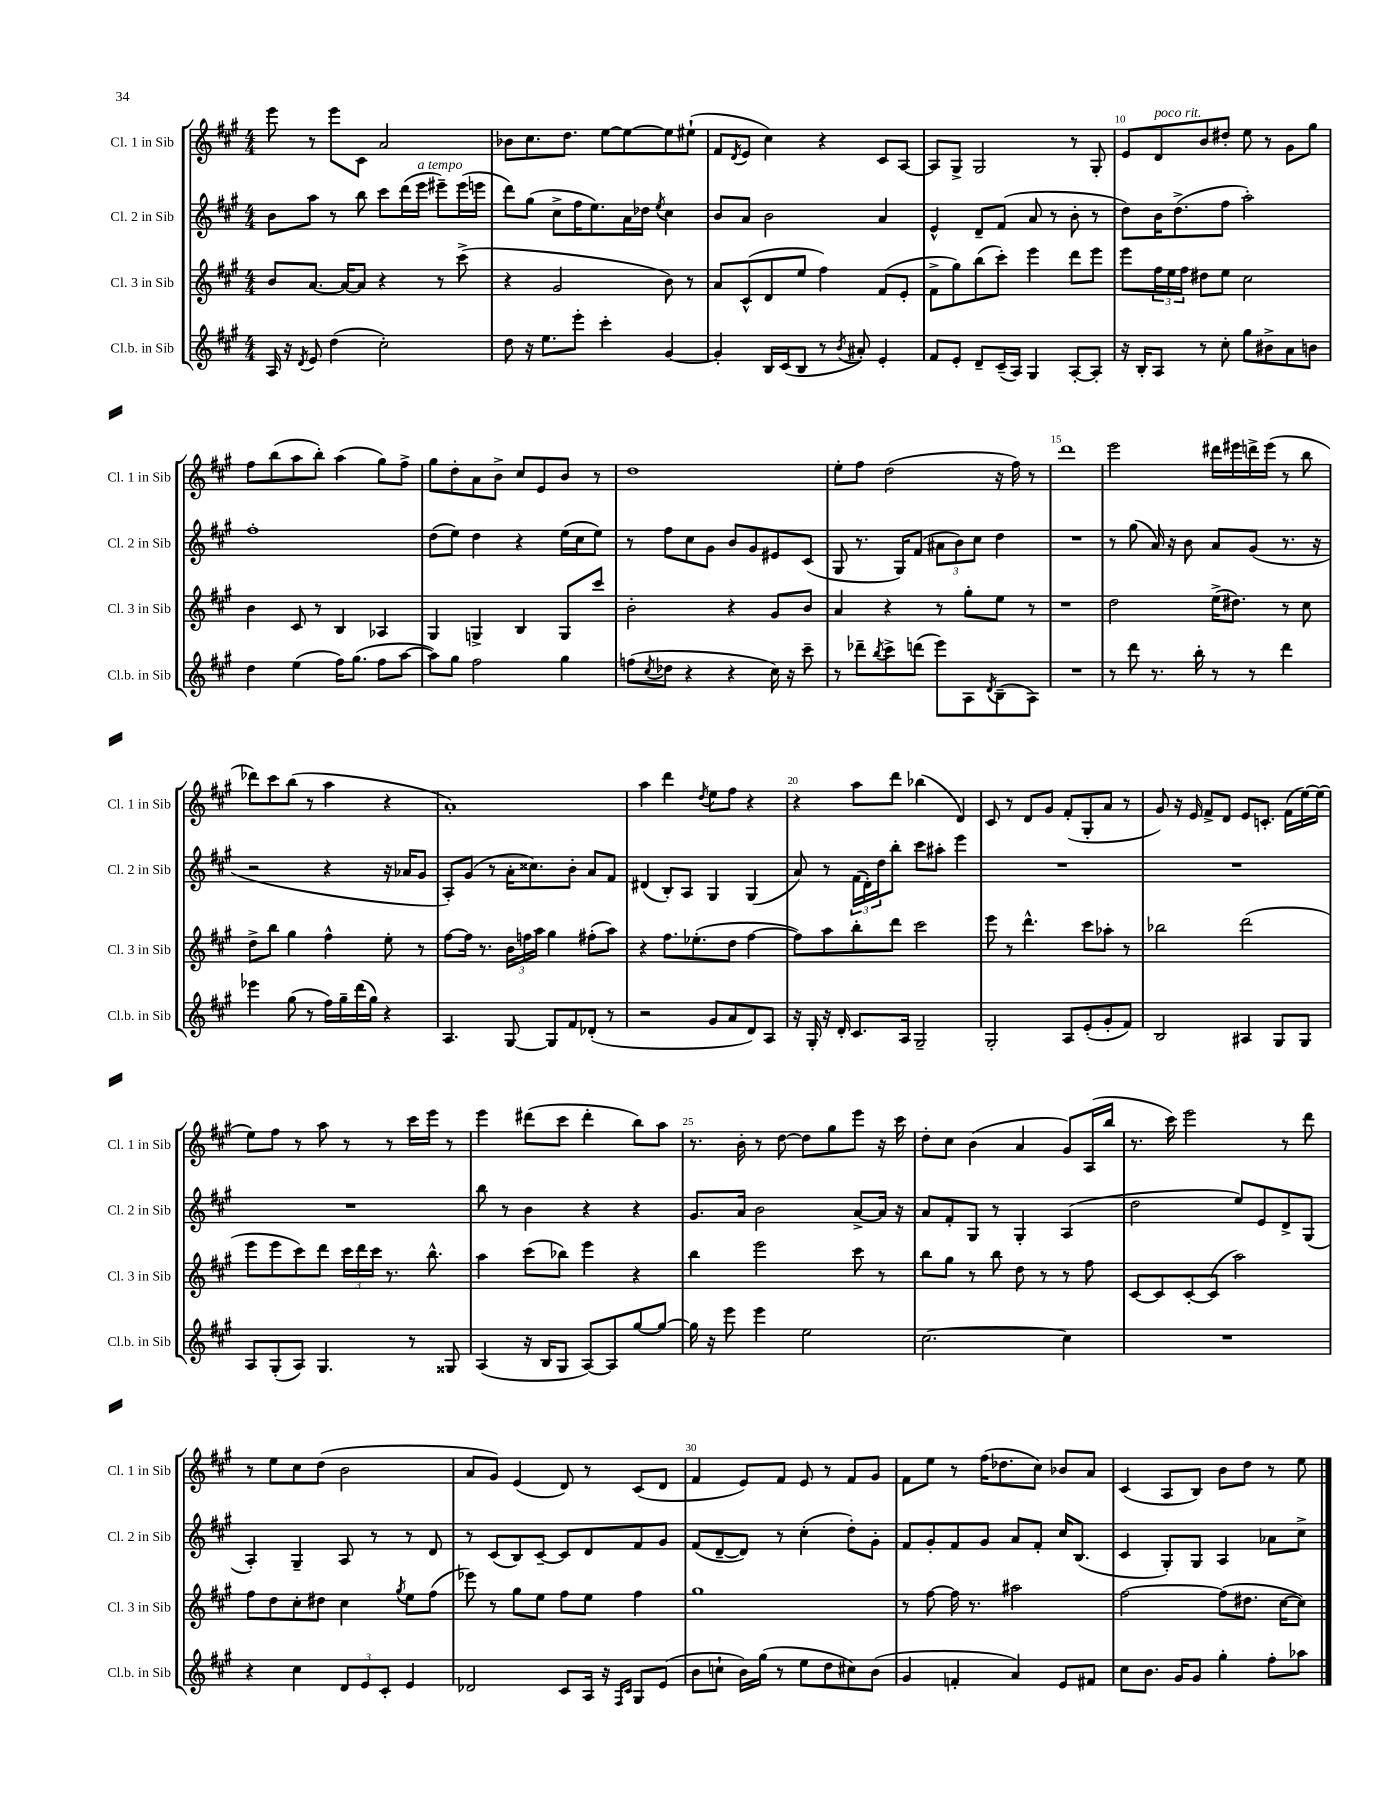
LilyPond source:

<<
\new StaffGroup <<
\new Staff = "s0" \with { instrumentName = "Cl. 1 in Sib" shortInstrumentName = "Cl. 1 in Sib" } {
    \clef treble \key a \major \numericTimeSignature \time 4/4
    e'''8 r8 e'''8 cis'8 a'2 |
    bes'8 cis''8. d''8. e''8~ e''8~ e''8 eis''8-!( |
    fis'8 \acciaccatura { d'8 } e'8 cis''4) r4 cis'8 a8~ |
    a8 gis8-> gis2 r8 gis8-. |
    e'8 d'8^\markup { \italic "poco rit." } b'8 dis''8-. e''8 r8 gis'8 gis''8 |
    fis''8 b''8( a''8 b''8-.) a''4( gis''8) fis''8-> |
    gis''8 d''8-. a'8 b'8-> cis''8 e'8 b'8 r8 |
    d''1 |
    e''8-. fis''8 d''2( r16 fis''16) r8 |
    d'''1 |
    e'''2 dis'''16 eis'''16 d'''16-> eis'''16( r8 b''8 |
    des'''8) cis'''8 b''8( r8 a''4 r4 |
    a'1-.) |
    a''4 d'''4 \acciaccatura { d''8 } e''8 fis''8 r4 |
    r4 a''8 d'''8 bes''4( d'4) |
    cis'8 r8 d'8 gis'8 fis'8-.( gis8-. a'8 r8 |
    gis'8) r16 e'16 fis'8-> d'8 e'8 c'8.-. fis'16( e''16~) e''16( |
    e''8) fis''8 r8 a''8 r8 r8 cis'''16 e'''16 r8 |
    e'''4 dis'''8( cis'''8 dis'''4-. b''8) a''8 |
    r8. b'16-. r8 d''8~ d''8 gis''8 e'''8 r16 cis'''16 |
    d''8-. cis''8 b'4( a'4 gis'8) a16( b''16 |
    r8. cis'''16) e'''2 r8 d'''8 |
    r8 e''8 cis''8 d''8( b'2 |
    a'8 gis'8) e'4( d'8) r8 cis'8( d'8 |
    fis'4 e'8) fis'8 e'8 r8 fis'8 gis'8 |
    fis'8 e''8 r8 fis''16( des''8. cis''8) bes'8 a'8 |
    cis'4( a8 b8) b'8 d''8 r8 e''8 \bar "|." |
}
\new Staff = "s1" \with { instrumentName = "Cl. 2 in Sib" shortInstrumentName = "Cl. 2 in Sib" } {
    \clef treble \key a \major \numericTimeSignature \time 4/4
    b'8 a''8 r8 b''8 cis'''8 d'''16( e'''16^\markup { \italic "a tempo" } eis'''8--) eis'''16( e'''16 |
    d'''8) gis''8( cis''8-> fis''16 e''8.) a'16 des''16 \acciaccatura { e''8 } cis''4 |
    b'8 a'8 b'2 a'4 |
    e'4-^ d'8-- fis'8( a'8 r8 b'8-. r8 |
    d''8) b'16 d''8.->( fis''8 a''2-.) |
    fis''1-. |
    d''8( e''8) d''4 r4 e''16( cis''16 e''8) |
    r8 fis''8 cis''8 gis'8 b'8 gis'8 eis'8 cis'8( |
    gis8 r8. gis16) fis'8( \tuplet 3/2 { ais'8 b'8) cis''8 } d''4 |
    R1 |
    r8 gis''8( a'16) r16 b'8 a'8 gis'8( r8. r16 |
    r2 r4 r16 aes'16 gis'8 |
    a8-.) gis'8( r8 a'16-. cisis''8.) b'8-. a'8 fis'8 |
    dis'4( b8-.) a8 gis4 gis4( |
    a'8) r8 \tuplet 3/2 { fis'16( d'16-.) d''16 } b''8-. cis'''8 ais''8-. e'''4 |
    R1 |
    R1 |
    R1 |
    b''8 r8 b'4 r4 r4 |
    gis'8. a'16 b'2 a'8~-> a'16 r16 |
    a'8 fis'8-. gis8 r8 gis4-. a4( |
    d''2 e''8) e'8 d'8-> gis8( |
    a4-.) gis4-- a8 r8 r8 d'8 |
    r8 cis'8( b8) cis'8~-- cis'8 d'8 fis'8 gis'8 |
    fis'8( d'8~-- d'8) r8 cis''4-.( d''8-.) gis'8-. |
    fis'8 gis'8-. fis'8 gis'8 a'8 fis'8-. cis''16 b8.( |
    cis'4 gis8-.) gis8 a4 aes'8 cis''8-> \bar "|." |
}
\new Staff = "s2" \with { instrumentName = "Cl. 3 in Sib" shortInstrumentName = "Cl. 3 in Sib" } {
    \clef treble \key a \major \numericTimeSignature \time 4/4
    b'8 a'8.~ a'16~ a'8 r4 r8 cis'''8->( |
    r4 gis'2 b'8) r8 |
    a'8 cis'8-^( d'8 e''8 fis''4) fis'8( e'8-. |
    fis'8-> gis''8) b''8( cis'''8-.) e'''4 d'''8 e'''8 |
    e'''8 \tuplet 3/2 { fis''16 e''16 fis''16 } dis''8 e''8 cis''2 |
    b'4 cis'8 r8 b4 aes4 |
    gis4 g4-> b4 g8 cis'''8 |
    b'2-. r4 gis'8 b'8 |
    a'4 r4 r8 gis''8-. e''8 r8 |
    r1 |
    d''2 e''16->( dis''8.) r8 cis''8 |
    d''8-> b''8 gis''4 fis''4-^ e''8-. r8 |
    fis''8~ fis''16 r8. \tuplet 3/2 { b'16 f''16 a''16 } gis''4 fis''8-.( a''8) |
    r4 fis''8. ees''8.-.( d''8 fis''4~ |
    fis''8) a''8 b''8-. d'''8 cis'''2 |
    e'''8 r8 d'''4.-^ cis'''8 aes''8-. r8 |
    bes''2 d'''2( |
    e'''8 e'''8 cis'''8) d'''8 \tuplet 3/2 { cis'''16 d'''16 cis'''16 } r8. b''8.-^ |
    a''4 cis'''8( bes''8) e'''4 r4 |
    b''4 e'''2 cis'''8 r8 |
    b''8 gis''8 r8 b''8 d''8 r8 r8 fis''8 |
    cis'8~ cis'8 cis'8~-. cis'8( a''2) |
    fis''8 d''8 cis''8-. dis''8 cis''4 \acciaccatura { gis''8 } e''8 fis''8( |
    ees'''8) r8 gis''8 e''8 fis''8 e''8 fis''4 |
    gis''1 |
    r8 fis''8~ fis''16 r8. ais''2 |
    fis''2~ fis''8( dis''8. cis''16~ cis''8) \bar "|." |
}
\new Staff = "s3" \with { instrumentName = "Cl.b. in Sib" shortInstrumentName = "Cl.b. in Sib" } {
    \clef treble \key a \major \numericTimeSignature \time 4/4
    a16 r16 \acciaccatura { d'8 } e'8 d''4( cis''2-.) |
    d''8 r16 e''8. e'''8-. cis'''4-. gis'4~ |
    gis'4-. b16 cis'16( b8 r8 \acciaccatura { b'8 } ais'8-.) e'4-. |
    fis'8 e'8-. d'8-- cis'16--( a16) gis4 a8~-. a8-. |
    r16 b16-. a8 r8 cis''8-. gis''8 bis'8-> a'8 b'8 |
    d''4 e''4( fis''16) gis''8.( fis''8 a''8~ |
    a''8) gis''8 fis''2 gis''4 |
    f''8( \acciaccatura { cis''8 } des''8 r4 r4 cis''16) r16 cis'''8-- |
    r8 des'''8-- \acciaccatura { b''8 } cis'''8-> d'''8( e'''8) a8 \acciaccatura { d'8 } b8--( a8) |
    R1 |
    r8 d'''8 r8. b''16-. r8 r8 d'''4 |
    ees'''4 gis''8( r8 fis''16) gis''16-- d'''16( gis''16) r4 |
    a4. gis8~ gis8 fis'8 des'8-.( r8 |
    r2 gis'8 a'8 d'8) a8 |
    r16 gis16-. r16 d'16-. cis'8. a16 gis2-- |
    gis2-. a8 e'8-.( gis'8-. fis'8) |
    b2 ais4 gis8 gis8 |
    a8 gis8-.( a8) gis4. r8 gisis8 |
    a4( r16 b16 gis8 a8~) a8 gis''8~ gis''8~ |
    gis''16 r16 e'''8 e'''4 e''2 |
    cis''2.~ cis''4 |
    R1 |
    r4 cis''4 \tuplet 3/2 { d'8 e'8 cis'8-. } e'4 |
    des'2 cis'8 a16 r16 \grace { fis16 cis'16 } gis8 e'8( |
    b'8 c''8-! b'16) gis''16( r8 e''8 d''8 cis''8) b'8( |
    gis'4 f'4-. a'4) e'8 fis'8 |
    cis''8 b'8. gis'16 gis'8 gis''4-. fis''8-. aes''8 \bar "|." |
}
>>
>>
\layout { \context { \Score currentBarNumber = #6 \override BarNumber.break-visibility = ##(#f #t #t) barNumberVisibility = #(every-nth-bar-number-visible 5) } }
